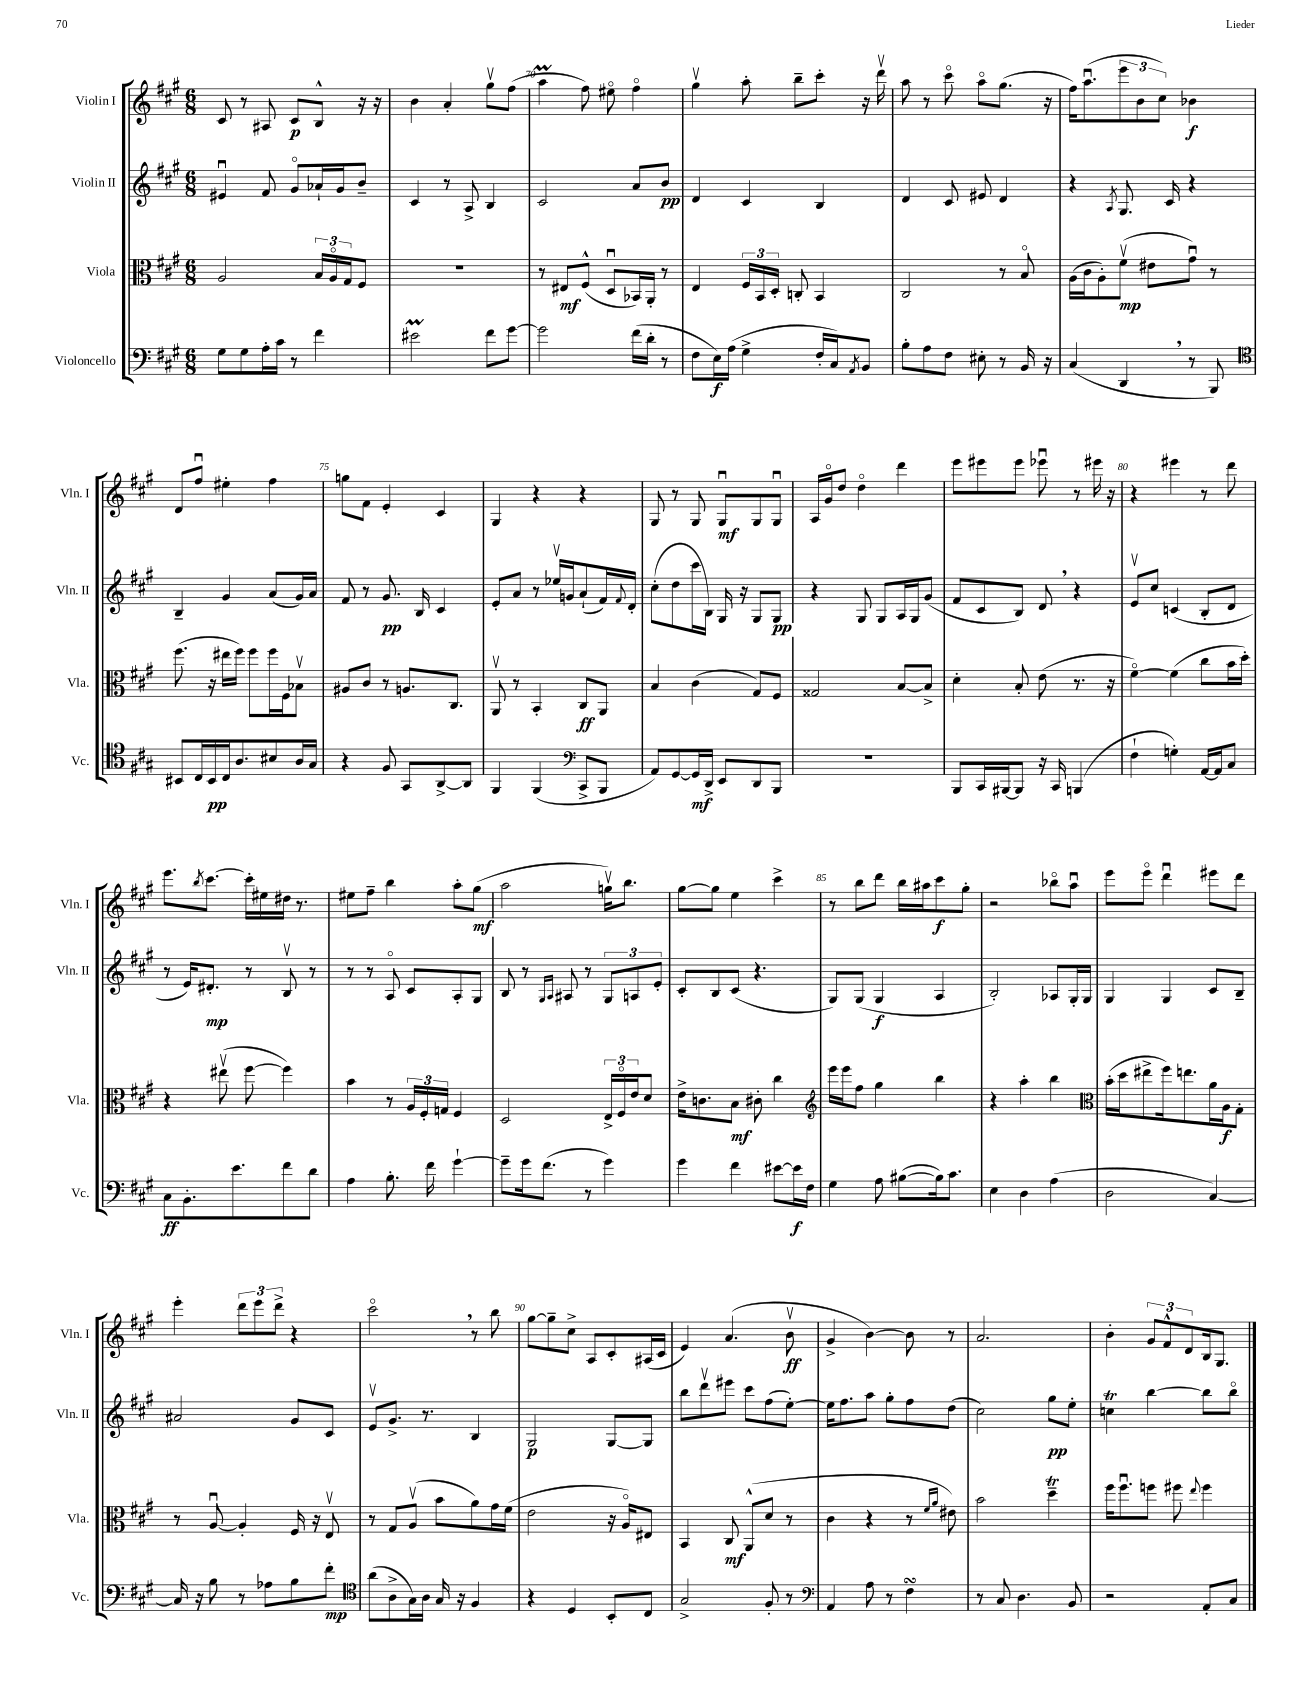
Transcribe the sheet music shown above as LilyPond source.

<<
\new StaffGroup <<
\new Staff = "s0" \with { instrumentName = "Violin I" shortInstrumentName = "Vln. I" } {
    \clef treble \key a \major \numericTimeSignature \time 6/8
    cis'8 r8 ais8 cis'8\p b8-^ r16 r16 |
    b'4 a'4-. gis''8\upbow fis''8( |
    a''4\prall fis''8) eis''8\flageolet fis''4\flageolet |
    gis''4\upbow a''8-. b''8-- cis'''8-. r16 d'''16\upbow |
    a''8 r8 cis'''8\flageolet a''8\flageolet gis''8.( r16 |
    fis''16) a''8.\downbow( \tuplet 3/2 { e'''8 b'8 cis''8) } bes'4\f |
    d'8 fis''8\downbow eis''4-. fis''4 |
    g''8 fis'8 e'4-. cis'4 |
    gis4 r4 r4 |
    gis8 r8 gis8 gis8\downbow\mf gis8 gis8\downbow |
    a16 gis'16\flageolet d''8 d''4\flageolet d'''4 |
    e'''8 eis'''8 eis'''8 ees'''8\downbow r8 eis'''16 r16 |
    r4 eis'''4 r8 d'''8 |
    e'''8. \acciaccatura { b''8 } cis'''8.~ cis'''16-. eis''16 dis''16 r8. |
    eis''8 fis''8-- b''4 a''8-. gis''8\mf( |
    a''2 g''16\upbow) b''8. |
    gis''8~ gis''8 e''4 cis'''4-> |
    r8 b''8 d'''8 b''16 ais''16 cis'''8\f gis''8-. |
    r2 bes''8\flageolet a''8\downbow |
    e'''8 e'''8\flageolet d'''4\downbow eis'''8 d'''8 |
    e'''4-. \tuplet 3/2 { d'''8 e'''8 d'''8-> } r4 |
    cis'''2\flageolet \breathe r8 b''8 |
    gis''8~ gis''8-- cis''8-> a8 cis'8-. ais16( cis'16 |
    e'4) a'4.( b'8\upbow\ff |
    gis'4-> b'4~) b'8 r8 |
    a'2. |
    b'4-. \tuplet 3/2 { gis'8 fis'8-^ d'8 } b16 gis8. \bar "|." |
}
\new Staff = "s1" \with { instrumentName = "Violin II" shortInstrumentName = "Vln. II" } {
    \clef treble \key a \major \numericTimeSignature \time 6/8
    eis'4\downbow fis'8 gis'8\flageolet aes'16-! gis'16 b'8-- |
    cis'4 r8 a8-> b4 |
    cis'2 a'8 b'8\pp |
    d'4 cis'4 b4 |
    d'4 cis'8 eis'8 d'4 |
    r4 \acciaccatura { a8 } gis8. cis'16 r4 |
    b4-- gis'4 a'8( gis'16) a'16 |
    fis'8 r8 gis'8.\pp b16 cis'4 |
    e'8-. a'8 r8 ees''16\upbow g'16 a'8-!( fis'16) \appoggiatura { fis'8 } d'16-. |
    cis''8-.( d''8 cis'''16 b16) gis16 r16 gis8 gis8\pp |
    r4 gis8 gis8 a16 gis16 gis'8( |
    fis'8 cis'8 b8) d'8 \breathe r4 |
    e'8\upbow cis''8 c'4( b8-. d'8 |
    r8 e'16) dis'8.-.\mp r8 b8\upbow r8 |
    r8 r8 a8\flageolet cis'8 a8-. gis8 |
    b8 r8 \grace { gis16 a16 } ais8 r8 \tuplet 3/2 { gis8 a8 e'8-. } |
    cis'8-. b8 cis'8( r4. |
    gis8) gis8( gis4\f a4 |
    b2-.) aes8 gis16-. gis16 |
    gis4 gis4 cis'8 b8-- |
    ais'2 gis'8 cis'8 |
    e'8\upbow gis'8.-> r8. b4 |
    gis2\p gis8~ gis8 |
    b''8 d'''8\upbow eis'''8 cis'''8 fis''8( e''8~-.) |
    e''16 fis''8. a''8 gis''8-. fis''8 d''8( |
    cis''2) gis''8\pp e''8-. |
    c''4\trill b''4~ b''8 b''8\flageolet \bar "|." |
}
\new Staff = "s2" \with { instrumentName = "Viola" shortInstrumentName = "Vla." } {
    \clef alto \key a \major \numericTimeSignature \time 6/8
    a2 \tuplet 3/2 { b16 a16\flageolet gis16 } fis8 |
    R2. |
    r8 eis8\mf fis8-^( d8\downbow bes,16) a,16-. r8 |
    e4 \tuplet 3/2 { fis16 b,16 d16-. } c8-. b,4 |
    cis2 r8 b8\flageolet |
    a16( cis'16 a8-.) fis'8\upbow\mp( eis'8 gis'8\downbow) r8 |
    fis''8.( r16 eis''16 fis''16) fis''8 fis''16 fis16 bes8\upbow |
    ais8 cis'8 r8 a8. cis8. |
    a,8\upbow r8 b,4-. cis8\ff a,8 |
    b4 cis'4( gis8) fis8 |
    gisis2 b8~ b8-> |
    d'4-. b8-. e'8( r8. r16 |
    fis'4~\flageolet) fis'4( cis''8 b'16 d''16-.) |
    r4 eis''8\upbow( fis''8~ fis''4) |
    b'4 r8 \tuplet 3/2 { a16 fis16-. g16 } fis4 |
    d2 \tuplet 3/2 { e16-> fis16\flageolet e'16 } d'8 |
    e'16-> c'8. b8\mf cis'8-. cis''4 |
    \clef treble e'''16 e'''16 fis''8 gis''4 b''4 |
    r4 a''4-. b''4 |
    \clef alto b'16-.( d''16 eis''8-> fis''16) e''8. a'16 a16\f gis8-. |
    r8 a8~\downbow a4-. fis16 r16 e8\upbow |
    r8 gis8 a8\upbow( b'8 a'8) gis'16 fis'16( |
    e'2 r16 a16\flageolet) eis8 |
    b,4 cis8\mf a,8-^( d'8 r8 |
    cis'4 r4 r8 \grace { fis'16 a'16 } eis'8) |
    b'2 d''4--\trill |
    fis''16 fis''8.\downbow f''8 fis''8 \appoggiatura { e''8 } fis''4 \bar "|." |
}
\new Staff = "s3" \with { instrumentName = "Violoncello" shortInstrumentName = "Vc." } {
    \clef bass \key a \major \numericTimeSignature \time 6/8
    gis8 gis8 a16-. cis'16 r8 fis'4 |
    eis'2\prall fis'8 gis'8~ |
    gis'2 fis'16( d'16-. r8 |
    fis8 e16\f) a16( gis4-> fis16-. cis16) \acciaccatura { a,8 } b,8 |
    b8-. a8 fis8 eis8-. r8 b,16 r16 |
    cis4( d,4 \breathe r8 b,,8) |
    \clef tenor bis,8 cis16 bis,16\pp cis16 a8. bis8 a16 gis16 |
    r4 fis8 gis,8 a,8~-> a,8 |
    fis,4 fis,4( \clef bass cis,8-> b,,8 |
    a,8) gis,8~ gis,16\mf d,16-> e,8 d,8 b,,8 |
    R2. |
    b,,8 cis,16 bis,,16~ bis,,8 r16 cis,16 b,,4( |
    fis4-! g4-.) a,16~ a,16 cis8 |
    cis8\ff b,8.-. e'8. fis'8 d'8 |
    a4 b8.-. fis'16 gis'4~-! |
    gis'8-- gis'16 fis'8.( r8 gis'4) |
    gis'4 fis'4 eis'8~ eis'16\f fis16 |
    gis4 a8 bis8~( bis16) cis'8. |
    e4 d4 a4( |
    d2 cis4~) |
    cis16 r16 b8 r8 aes8 b8 fis'8-.\mp |
    \clef tenor a'8( a8-> gis16) a16 gis16 r16 fis4 |
    r4 d4 b,8-. cis8 |
    gis2-> fis8-. r8 |
    \clef bass a,4 a8 r8 fis4\turn |
    r8 cis8 d4. b,8 |
    r2 a,8-. cis8 \bar "|." |
}
>>
>>
\layout { \context { \Score currentBarNumber = #68 \override BarNumber.break-visibility = ##(#f #t #t) barNumberVisibility = #(every-nth-bar-number-visible 5) } }
